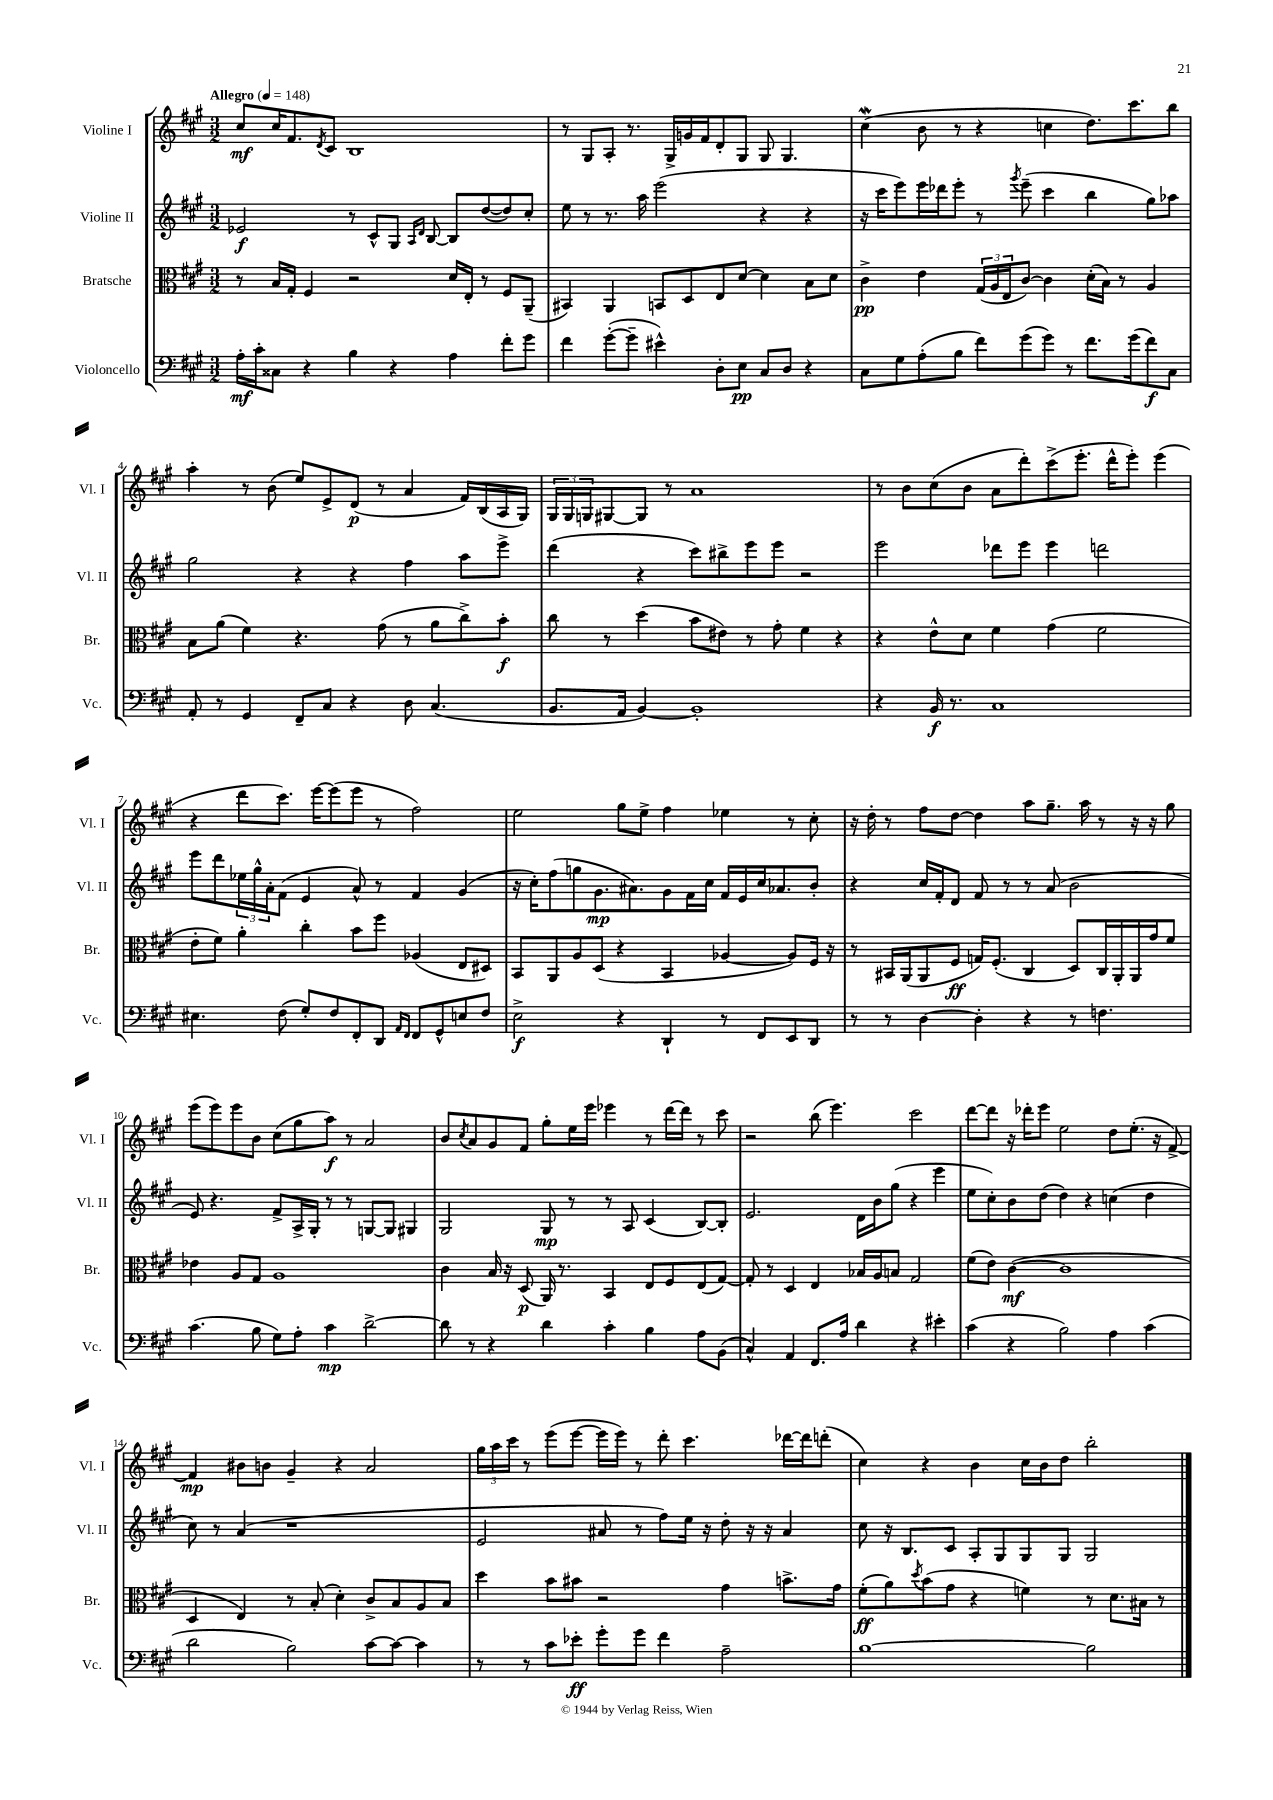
<<
\new StaffGroup <<
\new Staff = "s0" \with { instrumentName = "Violine I" shortInstrumentName = "Vl. I" } {
    \clef treble \key a \major \numericTimeSignature \time 3/2 \tempo "Allegro" 4 = 148
    cis''8\mf cis''16 fis'8. \acciaccatura { d'8 } cis'8 b1 |
    r8 gis8 a8-. r8. gis16-> g'16 fis'16 d'8-. gis8 gis8 gis4. |
    cis''4\mordent( b'8 r8 r4 c''4 d''8.) cis'''8. b''8 |
    a''4-. r8 b'8( e''8) e'8-> d'8\p( r8 a'4 fis'16) b16( a16 gis16) |
    \tuplet 3/2 { gis16 gis16 g16 } gis8~ gis8 r8 a'1 |
    r8 b'8 cis''8( b'8 a'8 d'''8-.) cis'''8->( e'''8.-. d'''16-^ e'''8-.) e'''4( |
    r4 d'''8 cis'''8.) e'''16~ e'''8( e'''8 r8 fis''2) |
    e''2 gis''8 e''8-> fis''4 ees''4 r8 cis''8-. |
    r16 d''16-. r8 fis''8 d''8~ d''4 a''8 gis''8.-- a''16 r8 r16 r16 gis''8 |
    e'''8( e'''8) e'''8 b'8 cis''8( gis''8 a''8\f) r8 a'2 |
    b'8 \acciaccatura { cis''8 } a'8 gis'8 fis'8 gis''8-. e''16 e'''16 ees'''4 r8 d'''16~ d'''16 r8 cis'''8 |
    r2 b''8( e'''4.) cis'''2 |
    d'''8~ d'''8 r16 des'''16-. e'''8 e''2 d''8 e''8.-.( r16 fis'8~->) |
    fis'4\mp bis'8 b'8 gis'4-- r4 a'2 |
    \tuplet 3/2 { gis''16 a''16 cis'''16 } r8 e'''8( e'''8~ e'''16 e'''16) r8 d'''8-. cis'''4. des'''16~ des'''16 d'''8-.( |
    cis''4) r4 b'4 cis''16 b'16 d''8 b''2-. \bar "|." |
}
\new Staff = "s1" \with { instrumentName = "Violine II" shortInstrumentName = "Vl. II" } {
    \clef treble \key a \major \numericTimeSignature \time 3/2
    ees'2\f r8 cis'8-^ gis8 \grace { a16 d'16 } b8~ b8 d''8~( d''8) cis''8-. |
    e''8 r8 r8. a''16 e'''2( r4 r4 |
    r16 cis'''16 e'''8) e'''16 des'''16 e'''8-. r8 \acciaccatura { gis'''8 } e'''8--( cis'''4 b''4 gis''8) aes''8 |
    gis''2 r4 r4 fis''4 a''8 e'''8-> |
    d'''4( r4 cis'''8) bis''8-> e'''8 e'''8 r2 |
    e'''2 des'''8 e'''8 e'''4 d'''2 |
    e'''8 d'''8 \tuplet 3/2 { ees''16 gis''16-^ a'16-. } fis'8( e'4 a'8-^) r8 fis'4 gis'4( |
    r16 cis''16-.) fis''8( g''8 gis'8.\mp ais'8.) gis'8 fis'16 cis''16 fis'16 e'16 cis''16 aes'8. b'8-. |
    r4 cis''16 fis'16-. d'8 fis'8 r8 r8 a'8( b'2 |
    e'8) r4. fis'8-> a16-> gis16-. r8 r8 g8~ g8 gis4 |
    gis2 gis8\mp r8 r8 a8 cis'4( b8~) b8-. |
    e'2. d'16 b'16 gis''8( r4 e'''4 |
    e''8 cis''8-.) b'8 d''8( d''4) r4 c''4( d''4 |
    cis''8) r8 a'4( r1 |
    e'2 ais'8 r8 fis''8) e''16 r16 d''8-. r16 r16 ais'4 |
    cis''8 r16 b8. cis'8 a8-. gis8 gis8 gis8 gis2 \bar "|." |
}
\new Staff = "s2" \with { instrumentName = "Bratsche" shortInstrumentName = "Br." } {
    \clef alto \key a \major \numericTimeSignature \time 3/2
    r8 b16 gis16-. fis4 r2 d'16 e16-. r8 fis8 a,8--( |
    bis,4) a,4 b,8 d8 e8 d'8~ d'4 b8 d'8 |
    cis'4->\pp e'4 \tuplet 3/2 { gis16( a16 e16 } cis'8~) cis'4 d'16-.( b16) r8 a4 |
    b8 a'8( fis'4) r4. gis'8( r8 a'8 cis''8->) b'8-.\f |
    cis''8 r8 d''4( b'8 eis'8) r8 gis'8-. fis'4 r4 |
    r4 e'8-^ d'8 fis'4 gis'4( fis'2 |
    e'8-. fis'8) a'4-. cis''4-. b'8 fis''8 aes4( e8 dis8) |
    b,8 a,8 a8 d8( r4 b,4 aes4~ aes8) fis16 r16 |
    r8 bis,16 a,16( a,8 fis8\ff g16) fis8.-.( cis4 d8) cis16 a,16-. a,16 gis'16 fis'8 |
    ees'4 a8 gis8 a1 |
    cis'4 b16 r16 d8\p( a,16) r8. b,4 e8 fis8 e8( gis8~) |
    gis8-. r8 d4 e4 bes16 a16 b8 gis2 |
    fis'8( e'8) cis'4~\mf( cis'1 |
    d4 e4) r8 b8-.( d'4-.) cis'8-> b8 a8 b8 |
    d''4 b'8 bis'8 r2 gis'4 b'8.-> gis'16 |
    fis'8-.\ff( a'8) \acciaccatura { d''8 } b'8( gis'8 r4 f'4) r8 d'8. bis16 r8 \bar "|." |
}
\new Staff = "s3" \with { instrumentName = "Violoncello" shortInstrumentName = "Vc." } {
    \clef bass \key a \major \numericTimeSignature \time 3/2
    a16-.\mf cis'16-. cisis8 r4 b4 r4 a4 fis'8-. gis'8 |
    fis'4 gis'8~-.( gis'8-- eis'4-^) d8-. e8\pp cis8 d8 r4 |
    cis8 gis8 a8-.( b8 fis'8) gis'8( gis'8) r8 fis'8. gis'16( fis'8\f) cis8 |
    a,8-. r8 gis,4 fis,8-- cis8 r4 d8 cis4.( |
    b,8. a,16 b,4~) b,1-. |
    r4 b,16\f r8. cis1 |
    eis4. fis8( gis8-.) fis8 fis,8-. d,8 \grace { a,16 fis,16 } fis,8 gis,8-^ e8 fis8 |
    e2->\f r4 d,4-! r8 fis,8 e,8 d,8 |
    r8 r8 d4~ d4-. r4 r8 f4. |
    cis'4.( b8 gis8) a8-. cis'4\mp d'2~-> |
    d'8 r8 r4 d'4 cis'4-. b4 a8 b,8( |
    cis4-^) a,4 fis,8. a16 d'4 r4 eis'4-. |
    cis'4( r4 b2) a4 cis'4( |
    d'2 b2) cis'8~ cis'8~ cis'4 |
    r8 r8 cis'8 ees'8-.\ff gis'8-. gis'8 fis'4 a2-- |
    b1~ b2 \bar "|." |
}
>>
>>
